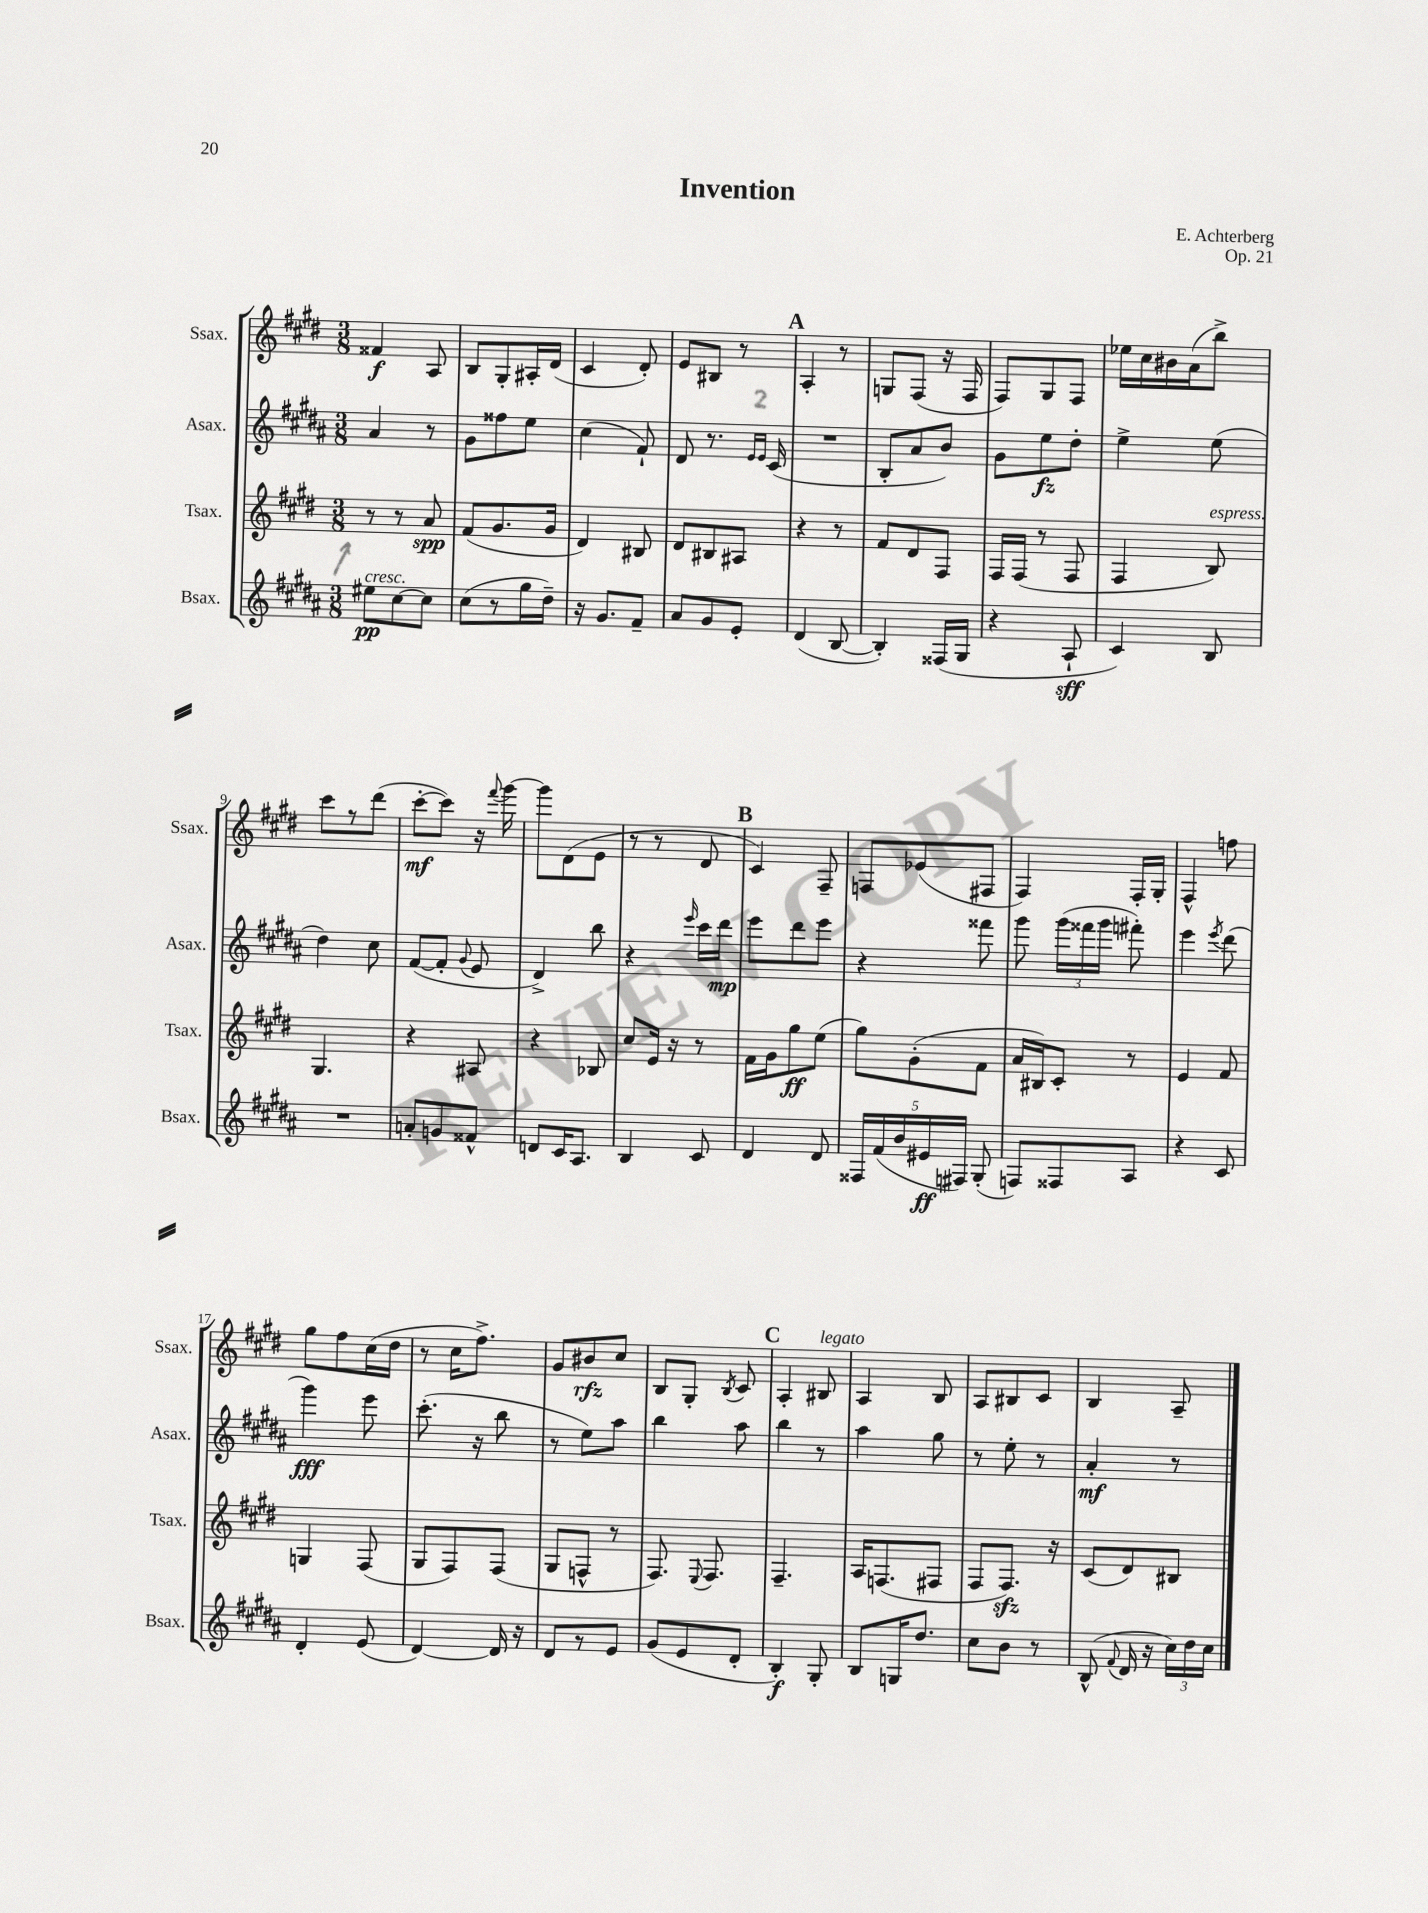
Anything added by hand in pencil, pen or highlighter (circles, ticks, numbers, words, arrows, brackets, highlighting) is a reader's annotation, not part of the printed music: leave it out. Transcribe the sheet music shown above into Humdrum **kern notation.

**kern	**kern	**kern	**kern
*staff4	*staff3	*staff2	*staff1
*clefG2	*clefG2	*clefG2	*clefG2
*k[f#c#g#d#a#]	*k[f#c#g#d#]	*k[f#c#g#d#a#]	*k[f#c#g#d#]
*M3/8	*M3/8	*M3/8	*M3/8
8ee#\L	8r	4a#/	4f##/
[8cc#\	8r	.	.
8cc#\]J	8a/	8r	8A/
=	=	=	=
(8cc#\L	(8f#/L	8g#\L	8B/L
8r	8.g#/	8ff##\	8G#'/
16gg#\L	.	8ee\J	16A#'/L
16dd#~\JJ)	16g#/Jk	.	(16d#/JJ
=	=	=	=
16r	4d#/)	(4cc#\	4c#/
8.g#/L	.	.	.
8f#~/J	8B#/	8f#`/)	8d#'/)
=	=	=	=
8a#/L	8d#/L	8d#/	8e/L
8g#/	8B#/	8.r	8B#/J
8e'/J	8A#/J	.	8r
.	.	16qqe/LL	.
.	.	16qqe/JJ	.
.	.	(16c#/	.
=	=	=	=
(4d#/	4r	4.r	4A'/
[8B/	8r	.	8r
=	=	=	=
4B'/])	8f#/L	8B'/L	8G/L
.	8d#/	8a#/	(8F#/J
(16F##/LL	8F#/J	8b/J)	16r
16G#/JJ	.	.	16F#/
=	=	=	=
4r	16F#/LL	8g#\L	8F#/L)
.	(16F#/JJ	.	.
.	8r	8ee\	8G#/
8A#`/	8F#/	8dd#'\J	8F#/J
=	=	=	=
4c#/)	4F#/	4ee^\	16ee-\LL
.	.	.	16cc#\
.	.	.	16b#\
.	.	.	(16a\J
8B/	8B/)	(8ee\	8bb^\J)
=	=	=	=
4.r	4.G#/	4dd#\)	8ccc#\L
.	.	.	8r
.	.	8cc#\	(8ddd#\J
=	=	=	=
8a'/L	4r	([8f#/L	[8ccc#'\L
8g/	.	8f#'/]J	8ccc#\]J)
.	.	8qqg#/	.
8f##^^/J	8A#/	8e/	16r
.	.	.	8qqfff#/
.	.	.	[16ggg#\
=	=	=	=
8d/L	4r	4d#^/)	8ggg#\]L
16c#/K	.	.	(8d#\
8.A#/J	.	.	.
.	8B-/	8bb\	8e\J
=	=	=	=
4B/	8cc#/L	4r	8r
.	16e/Jk	.	8r
.	16r	.	.
.	.	16qqeee/	.
8c#/	8r	16ccc#\LL	8d#/
.	.	16ddd#\JJ	.
=	=	=	=
4d#/	16f#\LL	8eee\L	4c#/)
.	16g#\J	.	.
.	8gg#\	8ddd#\	.
8d#/	(8ee\J	8eee\J	8F#~/
=	=	=	=
20F##/LL	8gg#\L)	4r	8F/L
(20f#/	.	.	.
20b/	.	.	.
.	(8g#'\	.	(8e-/
20e#/	.	.	.
20F#/JJ)	.	.	.
(8G#'/	8f#\J	8fff##\	8F#/J
=	=	=	=
8F/L)	16a/LL	8ggg#\	4F#/)
.	16B#/J)	.	.
8F##/	8c#'/J	(24ggg#\LL	.
.	.	24fff##\	.
.	.	24ggg#\JJ	.
8A#/J	8r	8fff#'\)	16F#'/LL
.	.	.	16G#'/JJ
=	=	=	=
4r	4e/	4eee\	4F#^^/
.	.	8qeee/	.
8c#/	8f#/	(8ddd#\	8ff\
=	=	=	=
4d#'/	4G/	4ggg#\)	8gg#\L
.	.	.	8ff#\
(8e/	(8F#/	8eee\	(16cc#\L
.	.	.	16dd#\JJ
=	=	=	=
[4d#/)	8G#/L	(8.ccc#'\	8r
.	8F#/)	.	16cc#\LK
.	.	16r	8.ff#^\J)
16d#/]	(8F#/J	8bb\	.
16r	.	.	.
=	=	=	=
8d#/L	8G#/L	8r	8g#/L
8r	8F^^/J	8ee\L)	8b#/
8e/J	8r	8aa#\J	8cc#/J
=	=	=	=
(8g#/L	8.F#/)	4bb\	8B/L
8e/	.	.	8G#'/J
.	8qqE/	.	.
.	8.F#/	.	.
.	.	.	8qB/
8d#'/J	.	8aa#\	8c#/
=	=	=	=
4B'/)	4.F#~/	4bb\	4A'/
8G#'/	.	8r	8B#/
=	=	=	=
8B/L	16A/LK	4aa#\	4A/
.	(8.F/	.	.
16G/K	.	.	.
8.dd#/J	.	.	.
.	8F#/J	8gg#\	8B/
=	=	=	=
8cc#\L	8F#/L	8r	8A/L
8b\J	8.F#/J)	8ee'\	8B#/
8r	.	8r	8c#/J
.	16r	.	.
=	=	=	=
(8B^^/	(8c#/L	4a#'/	4B/
8qqf#/	.	.	.
16d#/	8d#/)	.	.
16r	.	.	.
24cc#\LL)	8B#/J	8r	8A~/
24dd#\	.	.	.
24cc#\JJ	.	.	.
==	==	==	==
*-	*-	*-	*-
